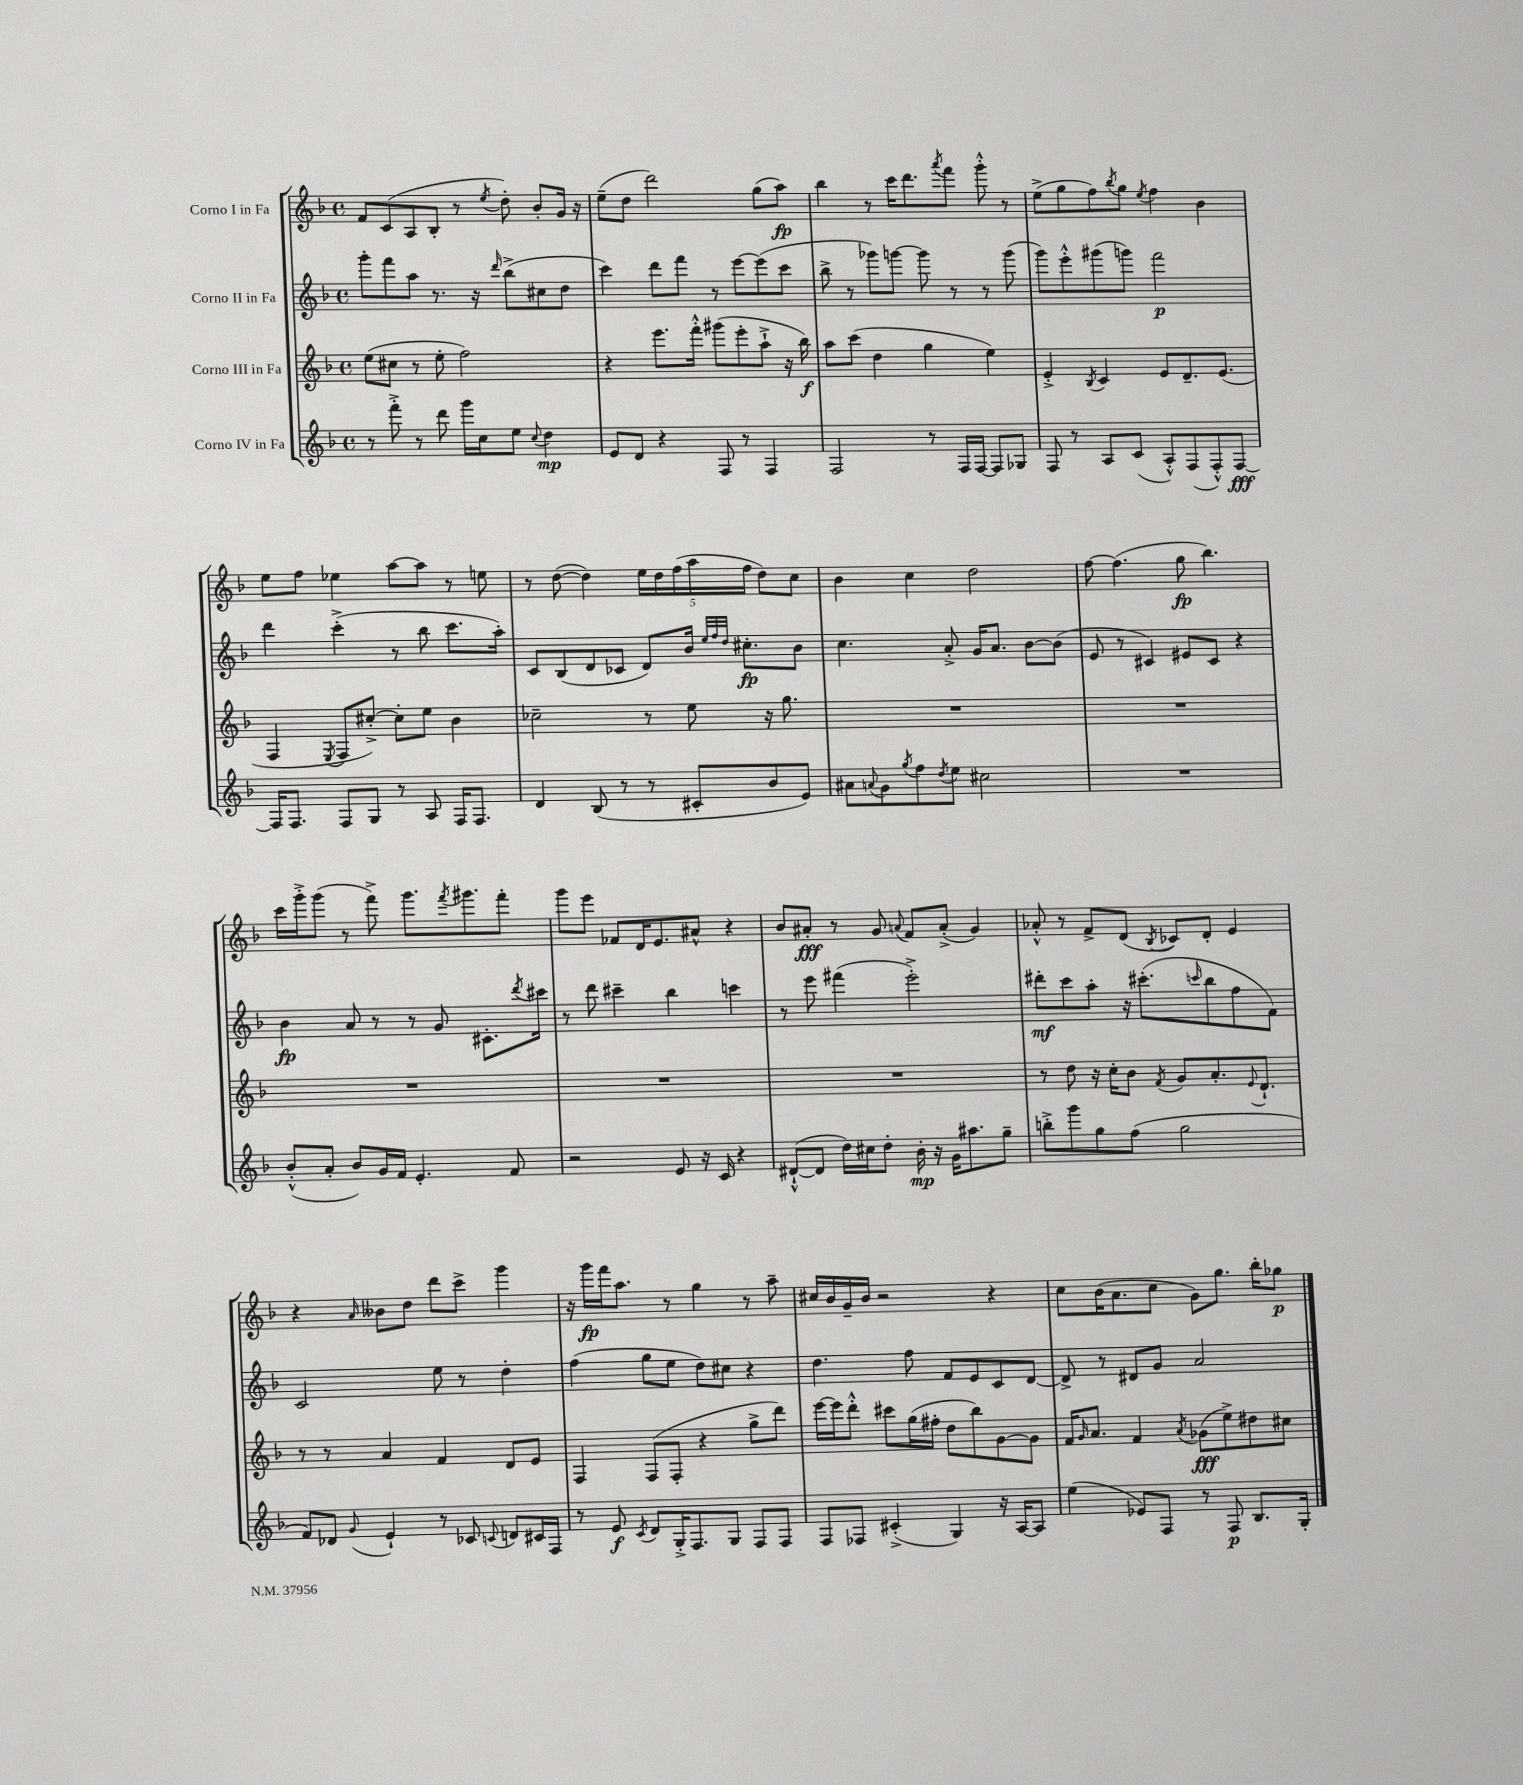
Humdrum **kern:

**kern	**kern	**kern	**kern
*staff4	*staff3	*staff2	*staff1
*clefG2	*clefG2	*clefG2	*clefG2
*k[b-]	*k[b-]	*k[b-]	*k[b-]
*M4/4	*M4/4	*M4/4	*M4/4
*met(c)	*met(c)	*met(c)	*met(c)
8r	(8ee	8ggg'	8f
8fff'^	8cc#	8fff	(8c
8r	8r	8aa	8A
8ddd	8ee'	8.r	8B-'
16ggg	2ff)	.	8r
16cc	.	16r	.
.	.	16qqddd	8qee
8ee	.	(8bb-^	8dd')
8qqcc	.	.	.
4dd	.	8cc#	8b-'
.	.	8dd	16g
.	.	.	16r
=	=	=	=
8e	4r	4ccc)	(8ee~
8d	.	.	8dd
4r	8.eee	8ddd	2ddd)
.	.	8fff	.
.	16fff'^^	.	.
8F	(8ggg#	8r	.
8r	8eee'	[8eee	.
4F	8aa`^	(8eee]	(8gg
.	16r	8ccc	8aa)
.	16bb-)	.	.
=	=	=	=
2F	8aa	8bb-^	4bb-
.	(8ccc	8r	.
.	4dd	8ggg-)	8r
.	.	[8ggg	16ccc
.	.	.	8.ddd
8r	4gg	8ggg]	.
.	.	.	8qaaa
16F	.	8r	8fff
[16F	.	.	.
8F]	4ee)	8r	8ggg'^^
8G-	.	(8ggg	8r
=	=	=	=
8F	4e'^	8ggg)	(8ee^
8r	.	8eee'^^	8gg
.	8qB-	.	.
8A	4c	(8ggg#	8ff)
.	.	.	8qbb-
(8c	.	8ggg)	8gg
.	.	.	8qee
8A'^^)	8e	2fff	4ff
(8F	8.d~	.	.
8F'^^)	.	.	4b-
.	(8.e	.	.
[8F	.	.	.
=	=	=	=
16F]	4F	4ddd	8ee
8.F	.	.	.
.	.	.	8ff
.	8qE	.	.
8F	8F	(4ccc'^	4ee-
8G	[8cc#'^)	.	.
8r	8cc#']	8r	[8aa
8A	8ee	8bb-	8aa]
16F	4b-	8.ccc	8r
8.F	.	.	.
.	.	.	8ee
.	.	16aa')	.
=	=	=	=
4d	2cc-~	8c	8r
.	.	(8B-	([8dd
(8B-	.	8d	4dd])
8r	.	8c-	.
8r	8r	8d)	20ee
.	.	.	20dd
.	.	.	(20ff
8c#'	8ee	16b-	.
.	.	.	20aa
.	.	32qqee	.
.	.	32qqff	.
.	.	32qqdd	.
.	.	8.cc#'	.
.	.	.	20ff
8b-	16r	.	8dd)
.	8.gg	.	.
8e)	.	8b-	8cc
=	=	=	=
8a#	1r	4.cc	4b-
8qqa	.	.	.
8g	.	.	.
8qgg	.	.	.
8ff	.	.	4cc
8qdd	.	.	.
8ee	.	8a'^	.
2cc#	.	16g	2dd
.	.	8.a	.
.	.	[8b-	.
.	.	(8b-]	.
=	=	=	=
1r	1r	8e	[8ff
.	.	8r	(4.ff]
.	.	4c#)	.
.	.	8e#	8gg
.	.	8c#	4.bb-)
.	.	4r	.
=	=	=	=
(8b-'^^	1r	4b-	16ccc
.	.	.	16ggg'^
8a'	.	.	(8ggg
8b-)	.	8a	8r
16g	.	8r	8fff^)
16f	.	.	.
4.e'	.	8r	8.ggg
.	.	8g	.
.	.	.	8qfff
.	.	.	8.ggg#
.	.	8.c#'	.
8f	.	.	8fff'
.	.	8qddd	.
.	.	16ccc#	.
=	=	=	=
2r	1r	8r	8ggg
.	.	8ddd	8eee
.	.	4ccc#~	8f-
.	.	.	16d
.	.	.	8.e
8e	.	4bb-	.
16r	.	.	8a#^^
16c	.	.	.
4r	.	4ccc	4r
=	=	=	=
([8d#`^^	1r	8r	8b-
8d#]	.	8eee	8a#'
16dd)	.	(4fff#	8r
16cc#	.	.	.
8dd'	.	.	8g
.	.	.	8qqa
16b-'	.	2eee'^)	8f
16r	.	.	.
16g	.	.	(8a'^
8.aa#	.	.	.
.	.	.	4g)
8gg~	.	.	.
=	=	=	=
8bb'^	8r	8ddd#'	8a-'^^
8ggg	8dd	8ccc	8r
8gg	16r	8aa'	8f^
.	16cc'	.	.
(8ff	8b-	16r	(8d
.	.	(8.ccc#'	.
.	8qf	.	8qB-
2gg	8g	.	8c-)
.	.	16qqccc	.
.	8.a'	8bb-	8d'
.	.	8ff	4e
.	8qqe	.	.
.	8.d`	.	.
.	.	8f)	.
=	=	=	=
8f)	8r	2c	4r
8d-	8r	.	.
8qqg	.	.	16qqa
4e`	4a	.	8b--
.	.	.	8dd
8r	4f	8ee	8ddd
8c-	.	8r	8ccc^
8qqc	.	.	.
8d	8d	4dd'	4ggg
16c#	8e	.	.
16F	.	.	.
=	=	=	=
8r	4F	(4ff	16r
.	.	.	16ggg
8e	.	.	16fff
.	.	.	8.aa
8qc	.	.	.
8d	(8F	8gg	.
16G'^	8F'	8ee	8r
8.F	.	.	.
.	4r	8dd)	4gg
8G	.	8cc#	.
8F	8gg^	4r	8r
8F	8ddd)	.	8aa~
=	=	=	=
8F	[16eee	4.dd	16cc#
.	16eee]	.	16b-
8F-	8ddd'^^	.	16g~
.	.	.	16b-
(4c#'^	8ccc#	.	2r
.	(16gg	8ff	.
.	16ff#'	.	.
4G)	8dd	8f	.
.	8bb-)	8e	.
16r	[8g	8c	4r
[16A	.	.	.
8A]	8g]	[8d	.
=	=	=	=
(4ee	16f	8d^]	8cc
.	16qqg	.	.
.	8.a	.	.
.	.	8r	(16b-
.	.	.	8.a
8e-)	4f	8d#	.
8F	.	8g	8cc
.	8qa	.	.
8r	(8g-	2a	8g)
8F	8ee^)	.	8.gg
8.B-	8dd#	.	.
.	.	.	16bb-'
.	8cc#	.	8gg-
16G'	.	.	.
==	==	==	==
*-	*-	*-	*-
